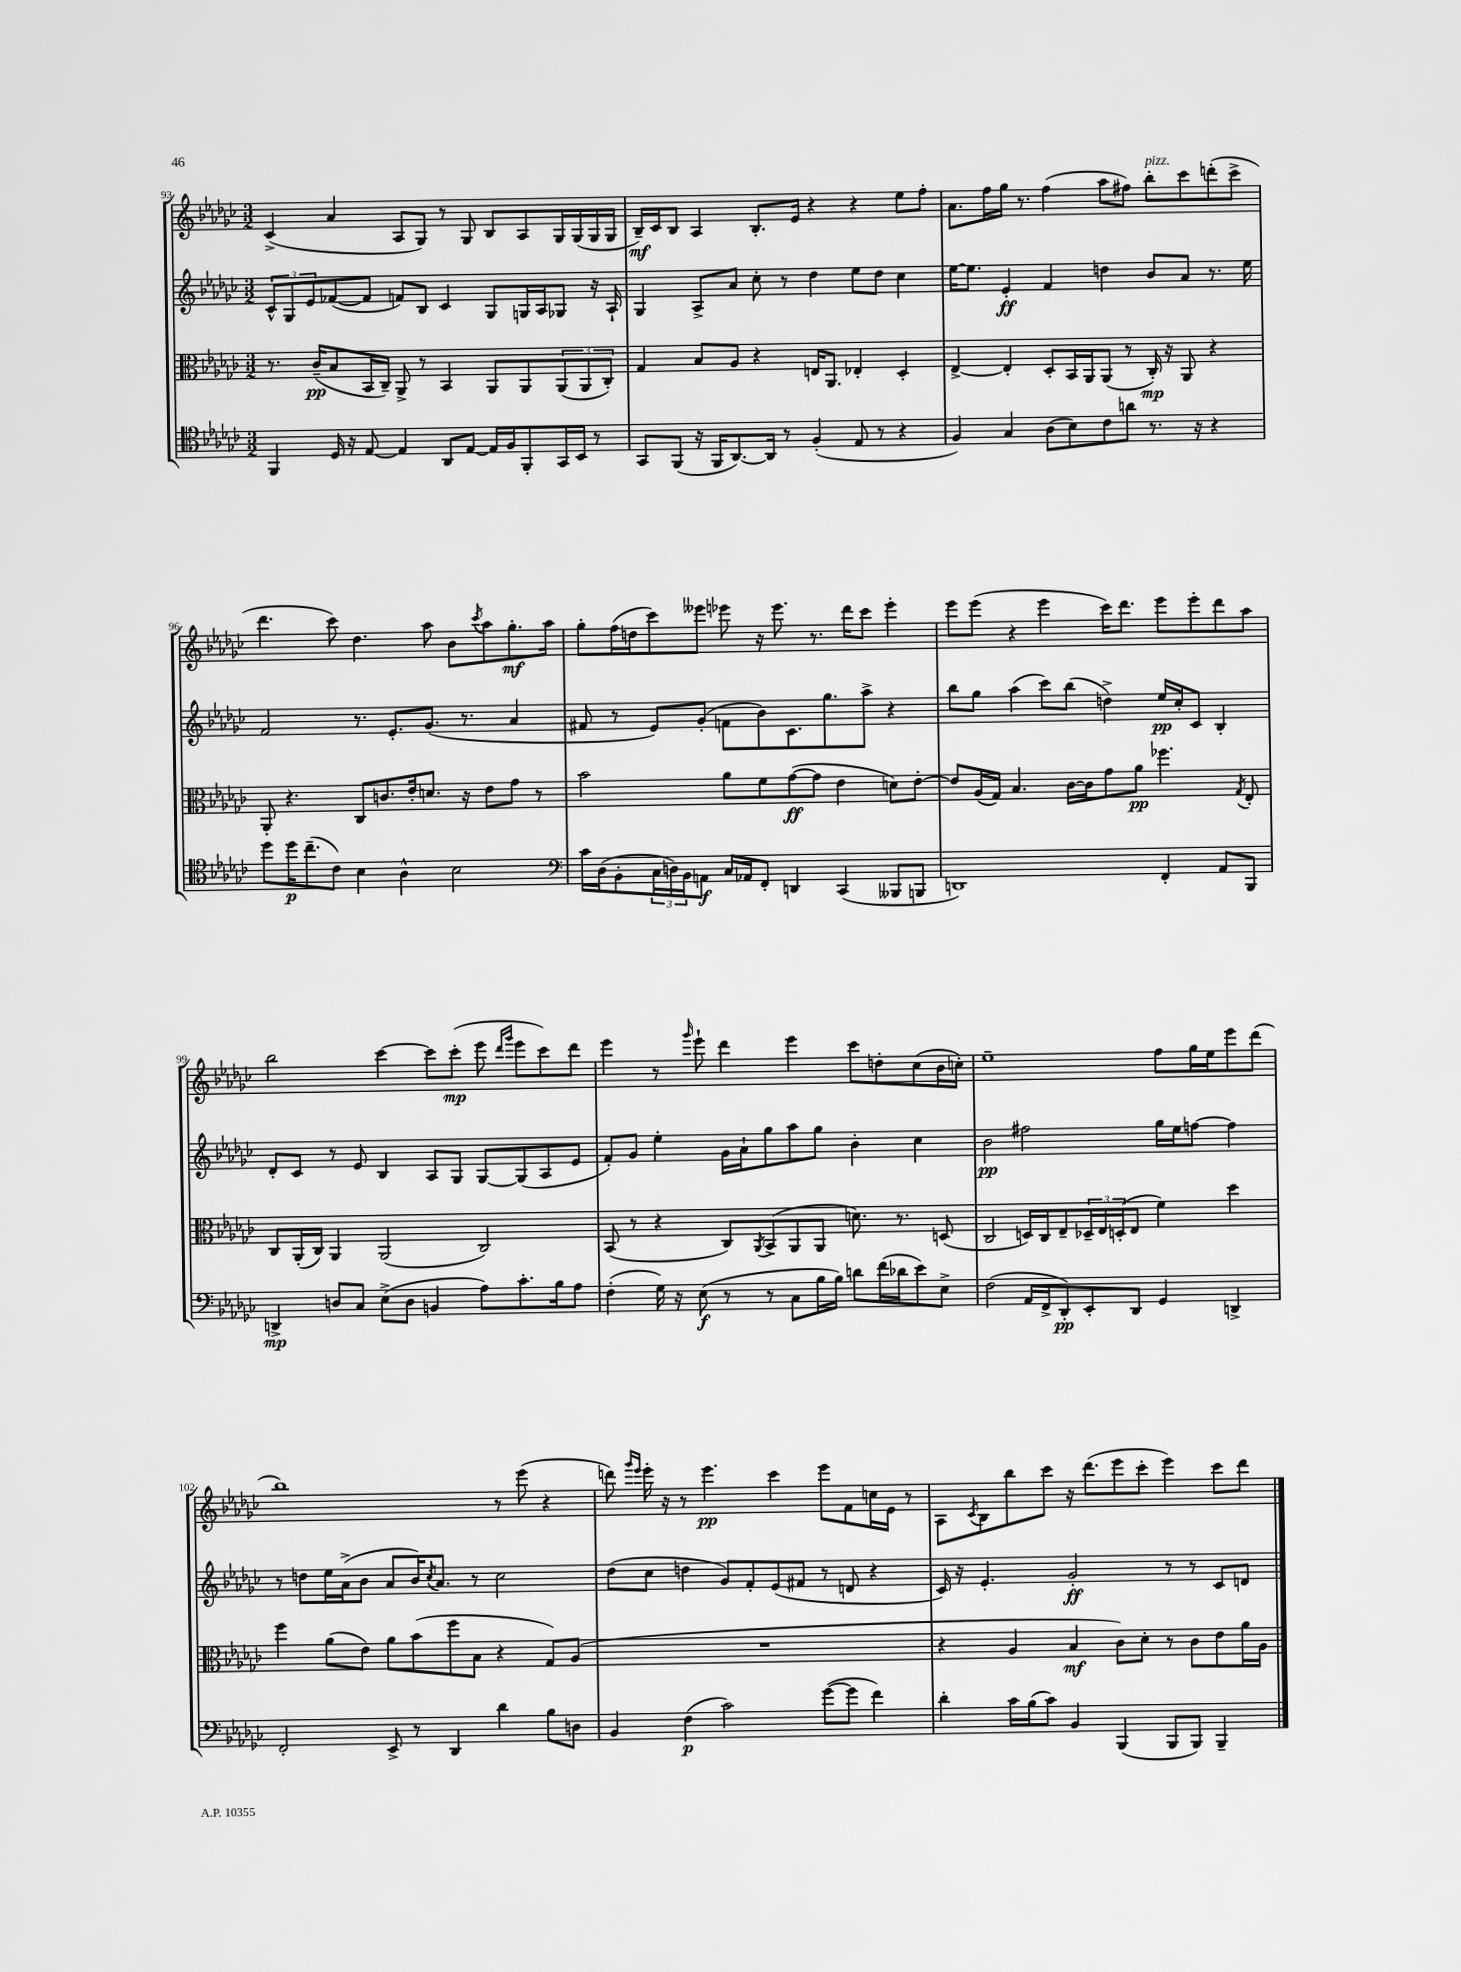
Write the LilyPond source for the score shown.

<<
\new StaffGroup <<
\new Staff = "s0" {
    \clef treble \key ges \major \numericTimeSignature \time 3/2
    ces'4->( aes'4 aes8 ges8) r8 ges8 bes8 aes8 ges16 ges16( ges16 ges16 |
    bes16--\mf) ces'16 bes8 aes4 bes8.-. ees'16 r4 r4 ees''8 f''8-. |
    aes'8. f''16 ges''16 r8. f''4( aes''8 fis''8) bes''8-.^\markup { \italic "pizz." } ces'''8 d'''8-.( ces'''8-> |
    des'''4. ces'''8) des''4. aes''8 bes'8 \acciaccatura { ces'''8 } aes''8 ges''8.-.\mf aes''16 |
    ges''8-. f''16( d''16 ces'''8) eeses'''8 ees'''8 r16 ees'''8. r8. des'''16 ces'''8 ees'''4-. |
    ees'''8 ees'''8( r4 ees'''4 ces'''16) des'''8. ees'''8 ees'''8-. des'''8 aes''8 |
    bes''2 ces'''4~ ces'''8 ces'''8-.\mp( ees'''8 \grace { des'''16 ges'''16 } ees'''8 ces'''8) des'''8 |
    ees'''4 r8 \grace { ges'''16 } ees'''8-! des'''4 ees'''4 ces'''8 d''8-. ces''8( bes'16 c''16-.) |
    ees''1-- f''8 ges''16 ees''16 ees'''8 des'''8( |
    bes''1) r8 ees'''8( r4 |
    d'''8) \grace { ges'''16 ees'''16 } ees'''16-. r16 r8 ees'''4.\pp ces'''4 ees'''8 f'8 c''16 ees'16 r8 |
    aes8 \acciaccatura { ces'8 } bes8 bes''8 ces'''8 r16 des'''8.( ees'''8 ces'''8-. ees'''4) ces'''8 des'''8 \bar "|." |
}
\new Staff = "s1" {
    \clef treble \key ges \major \numericTimeSignature \time 3/2
    \tuplet 3/2 { ces'8-^ ges8 ees'8 } fes'8~( fes'8 f'8) bes8 ces'4 ges8 g16 aes16 ges8 r16 aes16-! |
    ges4 aes8-> aes'8 ces''8-. r8 des''4 ees''8 des''8 ces''4 |
    ees''16~ ees''8. ees'4-.\ff f'4 d''4 bes'8 aes'8 r8. ees''16 |
    f'2 r8. ees'8.-. ges'8.( r8. aes'4 |
    fis'8 r8 ees'8) ges'8-.( f'8 bes'8) ces'8. ges''8. aes''8-> r4 |
    bes''8 ges''8 aes''4( ces'''8) bes''8( d''4->) ees''16\pp ces''16-. ces'8 bes4-. |
    des'8-. ces'8 r8 ees'8 bes4 aes8 ges8 ges8~ ges8( aes8 ees'8 |
    f'8-.) ges'8 ees''4-. ges'16 aes'16-! ges''8 aes''8 ges''8 bes'4-. ces''4 |
    bes'2\pp fis''2 ges''16 ees''16 f''8~ f''4 |
    r8 d''8 ees''16 aes'16->( bes'8 aes'8 bes'16) \acciaccatura { ces''8 } aes'8. r8 ces''2 |
    des''8( ces''8 d''4 ges'8) f'8-. ees'8( fis'8 r8 d'8 r4 |
    ces'16) r16 ees'4.-. ges'2-.\ff r8 r8 ces'8 d'8 \bar "|." |
}
\new Staff = "s2" {
    \clef alto \key ges \major \numericTimeSignature \time 3/2
    r8. ces'16--\pp( bes8 bes,16 ces16--) aes,8-> r8 bes,4 aes,8 aes,8 \tuplet 3/2 { aes,8( aes,8 ces8-.) } |
    ges4 bes8 aes8 r4 e16 aes,8. ees4-. des4-. |
    ees4~-> ees4-. des8-. bes,16 aes,16 aes,8( r8 ces16-.\mp) r16 aes,8 r4 |
    aes,8-. r4. ces8 c'8. ees'16-. d'8. r16 ees'8 ges'8 r8 |
    bes'2 aes'8 f'8 ges'8~\ff( ges'8 ees'4 d'8) ees'8~-. |
    ees'8 aes16( ges16) bes4. ces'16~ ces'16 ges'8 aes'8\pp fes''4. \acciaccatura { ges8 } ees8-. |
    ces8 aes,16-.( ces16) aes,4 aes,2( ces2) |
    bes,8( r8 r4 ces8) \acciaccatura { aes,8 } bes,8->( aes,8 aes,8 d'8.) r8. d8( |
    ces2 d16) ces16 ees8-- \tuplet 3/2 { des16-- ees16 d16-.( } ees8 f'4) des''4 |
    f''4 aes'8( ees'8) aes'8 bes'8( f''8 bes8 r4 ges8) aes8( |
    R1. |
    r4 aes4 bes4\mf ces'8) des'8-. r8 ces'8 ees'8 aes'16 aes16 \bar "|." |
}
\new Staff = "s3" {
    \clef tenor \key ges \major \numericTimeSignature \time 3/2
    f,4 des16 r16 ees8~ ees4 aes,8 ees8~ ees16 f16 f,8-. ges,16 bes,16 r8 |
    ges,8 f,8( r16 f,16 aes,8.~) aes,16 r8 f4-.( ees8 r8 r4 |
    f4) ges4 aes8( bes8) ces'8 a'8 r8. r16 r4 |
    des''8 des''16\p ces''8.--( ces'8) bes4 aes4-^ bes2 |
    \clef bass ces'16 des16( bes,8-. \tuplet 3/2 { ces16 d16) bes,16 } a,8\f ces16 aes,16 f,8-. d,4 ces,4( beses,,8 b,,8 |
    d,1) f,4-. aes,8 bes,,8 |
    d,4->\mp d8 ces8 ees8->( d8 b,4 aes8) ces'8.-. bes16 aes8 |
    f4-.( ges16) r16 ees8\f( r8 r8 ces8 bes16 bes16) d'8 f'16( des'16 ees'8) ees8-> |
    f2( aes,16 f,16-> des,8-.\pp) ees,8-. des,8 ges,4 d,4-> |
    f,2-. ees,8-> r8 des,4 des'4 bes8 d8 |
    bes,4 f4\p( ces'2) ges'8~( ges'8 f'4) |
    des'4-. ces'16 bes16( ces'8) bes,4 bes,,4( bes,,8 bes,,8) bes,,4-- \bar "|." |
}
>>
>>
\layout { \context { \Score currentBarNumber = #93 } }
